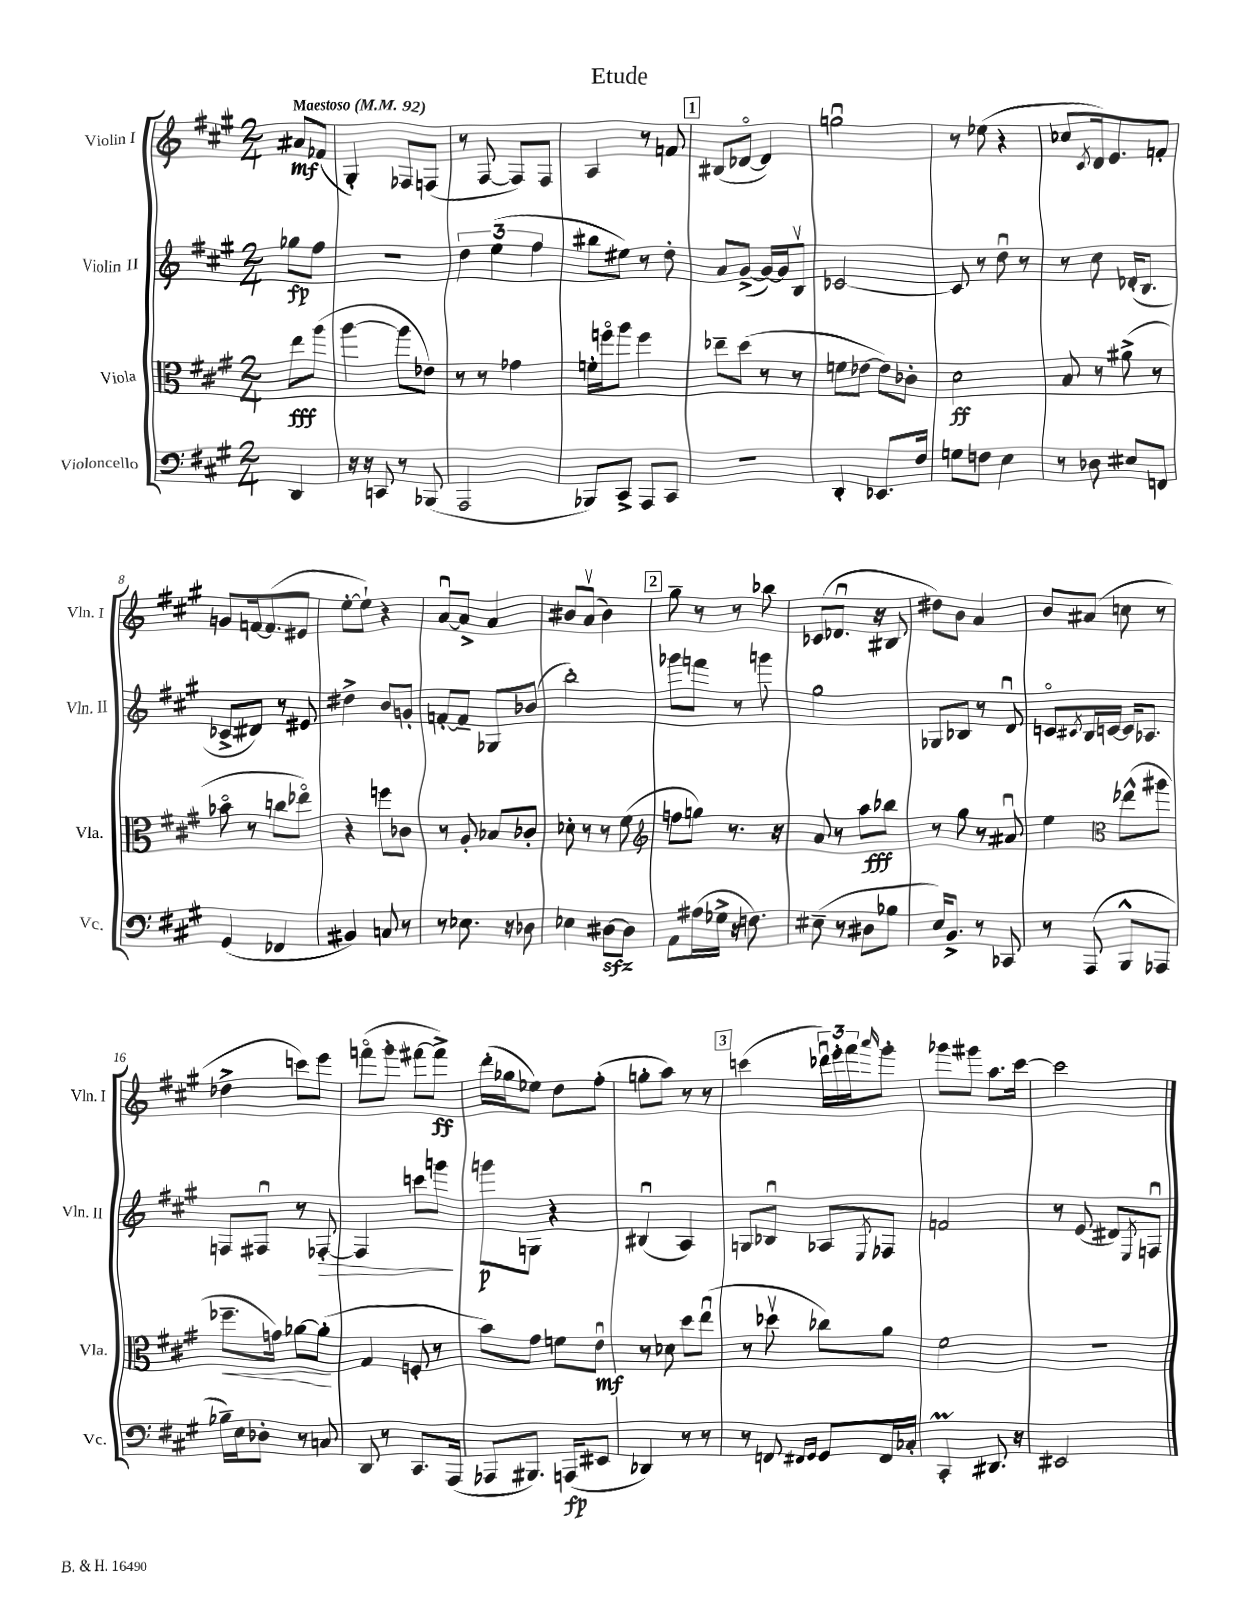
\header { title = "Etude" }
<<
\new StaffGroup <<
\new Staff = "s0" \with { instrumentName = "Violin I" shortInstrumentName = "Vln. I" } {
    \clef treble \key a \major \numericTimeSignature \time 2/4 \partial 4 \tempo "Maestoso" 4 = 92
    ais'8\mf fes'8( |
    gis4-.) fes8 f8( |
    r8 fis8~ fis8) fis8 |
    a4 r8 f'8 |
    \mark \markup { \box "1" } bis8( des'8~\flageolet des'4) |
    g''2\downbow |
    r8 ees''8( r4 |
    ces''8 \acciaccatura { cis'8 } d'16) e'8. f'8-. |
    g'8 f'16~ f'8.( eis'8 |
    e''8~-. e''8-!) r4 |
    a'8~\downbow a'8-> a'4 |
    bis'8 a'8\upbow( bis'4) |
    \mark \markup { \box "2" } gis''8-- r8 r8 bes''8 |
    ces'8( des'8.\downbow r16 bis8 |
    dis''8) b'8 a'4 |
    b'8 ais'8( c''8 r8 |
    des''4-> c'''8) e'''8 |
    f'''8\flageolet( gis'''8-. fis'''8~ fis'''8->\ff) |
    d'''16-.( ges''16 ees''8) d''8 fis''8-.( |
    g''8-. a''8) r8 r8 |
    \mark \markup { \box "3" } c'''4( \tuplet 3/2 { des'''16\downbow) e'''16-. fis'''16 } \grace { a'''16 } gis'''8-. |
    ges'''8 gis'''8 a''8. cis'''16~ |
    cis'''2 \bar "|." |
}
\new Staff = "s1" \with { instrumentName = "Violin II" shortInstrumentName = "Vln. II" } {
    \clef treble \key a \major \numericTimeSignature \time 2/4 \partial 4
    ges''8\fp fis''8 |
    r2 |
    \tuplet 3/2 { d''4 e''4( fis''4 } |
    bis''8 eis''8) r8 d''8-. |
    \mark \markup { \box "1" } a'8 gis'8~->( gis'16~) gis'16 b8\upbow |
    ces'2~ |
    ces'8 r8 d''8\downbow r8 |
    r8 cis''8 des'16-.( b8. |
    ces'8-> dis'8) r8 eis'8 |
    dis''4-> b'8 g'8-. |
    f'8~-. f'8-- ges8 bes'8( |
    b''2-.) |
    \mark \markup { \box "2" } ges'''8 f'''8 r8 g'''8 |
    gis''2 |
    ges8 bes8 r8 d'8\downbow |
    c'8\flageolet \acciaccatura { cis'8 } b16 c'16~ c'16 aes8. |
    f8 fis8\downbow r8 fes8~-.\> |
    fes4 c'''8 g'''8\! |
    g'''8\p g8 r4 |
    bis4\downbow( a4) |
    \mark \markup { \box "3" } g8 bes8\downbow aes8 \acciaccatura { e8 } fes8 |
    f'2 |
    r8 e'8( dis'8) \acciaccatura { e8 } f8\downbow \bar "|." |
}
\new Staff = "s2" \with { instrumentName = "Viola" shortInstrumentName = "Vla." } {
    \clef alto \key a \major \numericTimeSignature \time 2/4 \partial 4
    e''8\fff a''8( |
    a''4~ a''8 ees'8) |
    r8 r8 ges'4 |
    f'16-. f''16\flageolet a''8 f''4 |
    \mark \markup { \box "1" } ees''8-- d''8( r8 r8 |
    f'8 ees'8~ ees'8) ces'8-. |
    d'2\ff |
    b8 r8 ais'8->( r8 |
    bes'8\flageolet r8 c''8 ees''8\flageolet) |
    r4 f''8 ces'8 |
    r8 a8-. bes8 ces'8-. |
    des'8-. r8 r8 fis'8( |
    \mark \markup { \box "2" } \clef treble f''8 g''8) r8. r16 |
    a'8 r8 a''8\fff bes''8 |
    r8 gis''8 r8 ais'8\downbow |
    e''4 \clef alto ees''8-^( ais''8 |
    fes''8.--\< g'16) aes'8~ aes'8-.\!( |
    gis4 f8-. r8 |
    b'8) gis'8 f'8 e'8\downbow\mf |
    r8 des'8 d''8 e''8\downbow( |
    \mark \markup { \box "3" } r8 des''8\upbow ces''8) a'8 |
    fis'2 |
    r2 \bar "|." |
}
\new Staff = "s3" \with { instrumentName = "Violoncello" shortInstrumentName = "Vc." } {
    \clef bass \key a \major \numericTimeSignature \time 2/4 \partial 4
    d,4 |
    r16 r16 c,8 r8 bes,,8( |
    a,,2 |
    bes,,8) cis,8-> a,,8 cis,8 |
    \mark \markup { \box "1" } r2 |
    d,4-. ees,8. fis16 |
    g8 f8 e4 |
    r8 des8 eis8 f,8 |
    gis,4( fes,4 |
    bis,4) c8 r8 |
    r8 ees8. r16 des8 |
    ees4 dis8~\sfz dis8 |
    \mark \markup { \box "2" } a,8 ais16( ges16-> r16 f8.) |
    eis8--( r8 dis8 bes8 |
    e16) b,8.-> r8 ces,8 |
    r8 a,,8( b,,8-^ aes,,8 |
    bes16--) e16 des8-. r8 c8 |
    d,8 r8 cis,8. a,,16( |
    aes,,8 bis,,8.) a,,16\fp( eis,8 |
    des,4) r8 r8 |
    \mark \markup { \box "3" } r8 f,8 \grace { fis,16 gis,16 } gis,8 fis,16 ces16-. |
    cis,4-.\prall dis,8. r16 |
    eis,2 \bar "|." |
}
>>
>>
